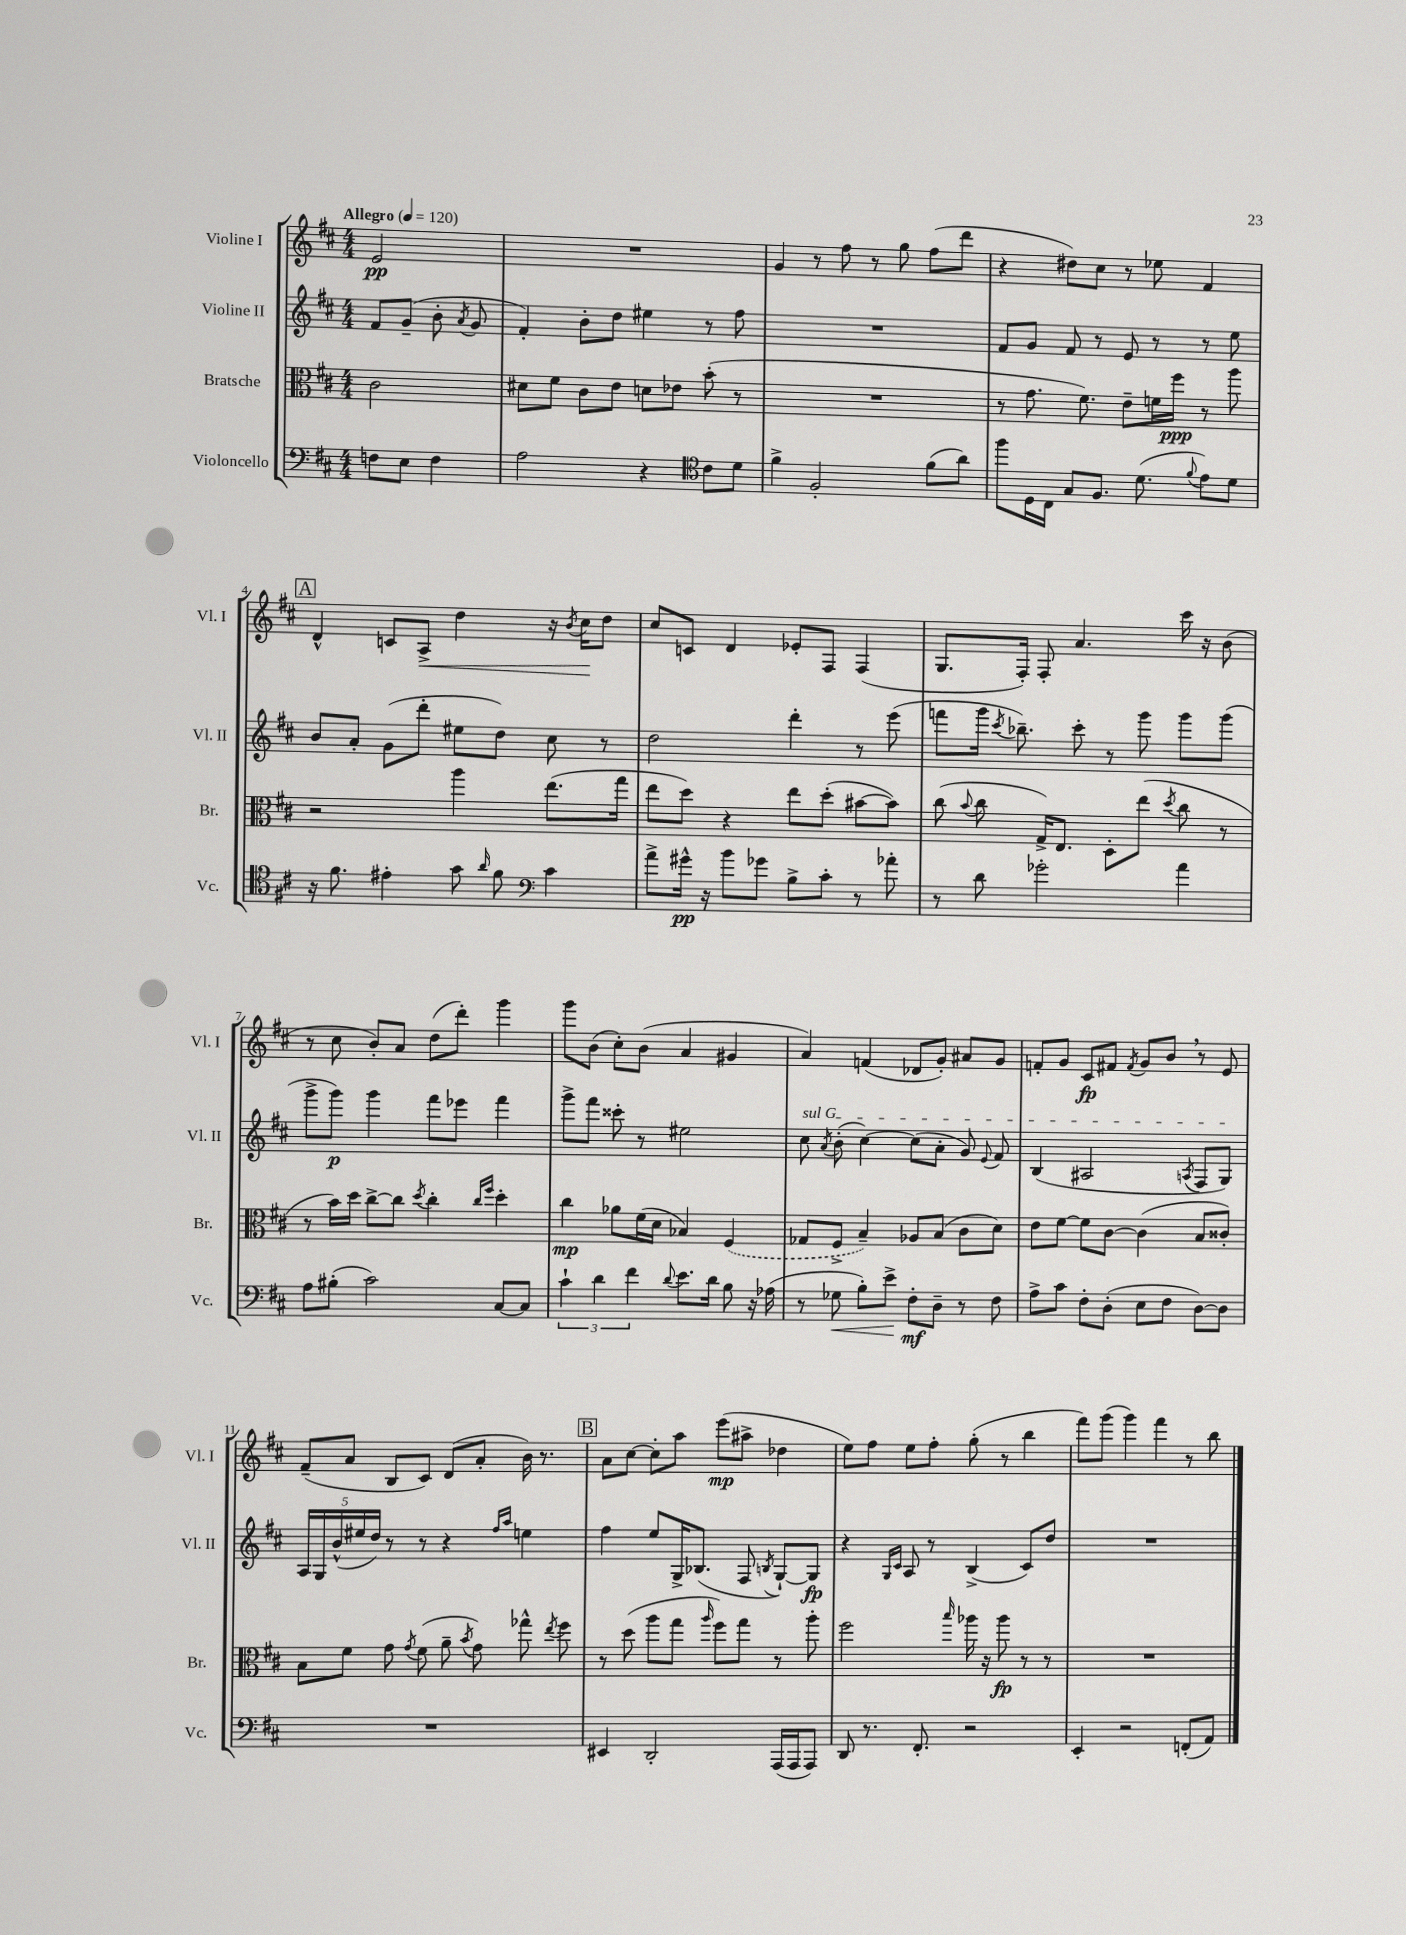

**kern	**dynam	**kern	**dynam	**kern	**dynam	**kern	**dynam
*part4	*part4	*part3	*part3	*part2	*part2	*part1	*part1
*staff4	*staff4	*staff3	*staff3	*staff2	*staff2	*staff1	*staff1
*I"Violoncello	*	*I"Bratsche	*	*I"Violine II	*	*I"Violine I	*
*I'Vc.	*	*I'Br.	*	*I'Vl. II	*	*I'Vl. I	*
*clefF4	*	*clefC3	*	*clefG2	*	*clefG2	*
*k[f#c#]	*	*k[f#c#]	*	*k[f#c#]	*	*k[f#c#]	*
*M4/4	*	*M4/4	*	*M4/4	*	*M4/4	*
*MM120	*	*MM120	*	*MM120	*	*MM120	*
=	=	=	=	=	=	=	=
!	!	!	!	!	!	!LO:TX:a:B:t=Allegro	!
8Fn\L	.	2c#\	.	8f#/L	.	2e/	pp
8E\J	.	.	.	(8g~/J	.	.	.
4F\	.	.	.	8b'\	.	.	.
.	.	.	.	8qa/	.	.	.
.	.	.	.	8g/	.	.	.
=1	=1	=1	=1	=1	=1	=1	=1
2A\	.	8d#X\L	.	4f#'/)	.	1r	.
.	.	8f#\J	.	.	.	.	.
.	.	8c#\L	.	8b'\L	.	.	.
.	.	8e\J	.	8dd\J	.	.	.
4r	.	8dn\L	.	4ee#X\	.	.	.
.	.	8e-X\J	.	.	.	.	.
*clefC4	*	*	*	*	*	*	*
8c#\L	.	(8b'\	.	8r	.	.	.
8d\J	.	8r	.	8ff#\	.	.	.
=2	=2	=2	=2	=2	=2	=2	=2
4f#^\	.	1r	.	1r	.	4g/	.
2F#'/	.	.	.	.	.	8r	.
.	.	.	.	.	.	8ff#\	.
.	.	.	.	.	.	8r	.
.	.	.	.	.	.	8gg\	.
(8f#\L	.	.	.	.	.	(8ff#\L	.
8a\J)	.	.	.	.	.	8ddd\J	.
=3	=3	=3	=3	=3	=3	=3	=3
8ff#\L	.	8r	.	8f#/L	.	4r	.
16D\L	.	8.g\	.	8g/J	.	.	.
16C#\JJ	.	.	.	.	.	.	.
8G/L	.	.	.	8f#/	.	8dd#X\L)	.
.	.	8.f#\)	.	.	.	.	.
8.F#/J	.	.	.	8r	.	8cc#\J	.
.	.	8e~\L	.	8e/	.	8r	.
(8.d\	.	.	.	.	.	.	.
.	.	16fn\L	.	8r	.	8ee-X\	.
.	.	16ff#\JJ	ppp	.	.	.	.
8qqf#/	.	.	.	.	.	.	.
8e\L)	.	8r	.	8r	.	4f#/	.
8d\J	.	8aa\	.	8ee\	.	.	.
!!LO:LB:g=z
!!LO:REH:place=s1:t=A
=4	=4	=4	=4	=4	=4	=4	=4
16r	.	2r	.	8b/L	.	4d^^/	.
8.f#\	.	.	.	.	.	.	.
.	.	.	.	8a'/J	.	.	.
4e#X'\	.	.	.	(8g\L	.	8cn/L	.
!	!	!	!	!	!	!	!LO:HP:b
.	.	.	.	8ddd'\J	.	8A^/J	<
8g\	.	4aa\	.	8ee#X\L	.	4dd\	.
16qqa/	.	.	.	.	.	.	.
8f#\	.	.	.	8dd\J)	.	.	.
*clefF4	*	*	*	*	*	*	*
4c#\	.	(8.ee\L	.	8cc#\	.	16r	.
.	.	.	.	.	.	8qb/	.
.	.	.	.	.	.	16cc#\KL	.
.	.	.	.	8r	.	8dd\J	[
.	.	16gg\Jk	.	.	.	.	.
=5	=5	=5	=5	=5	=5	=5	=5
8a^\L	.	8ee\L	.	2dd\	.	8cc#/L	.
16g#X^^\Jk	pp	8dd\J)	.	.	.	8cn/J	.
16r	.	.	.	.	.	.	.
8b\L	.	4r	.	.	.	4d/	.
8g-X\J	.	.	.	.	.	.	.
8B^\L	.	8ee\L	.	4ddd'\	.	8e-X'/L	.
8c#'\J	.	(8dd'\J	.	.	.	8F#/J	.
8r	.	[8b#X\L	.	8r	.	(4F#/	.
8a-X'\	.	8b#\J])	.	(8eee\	.	.	.
=6	=6	=6	=6	=6	=6	=6	=6
8r	.	(8cc#\	.	8fffn\L	.	8.G/L	.
.	.	8qqb/	.	.	.	.	.
8d\	.	8cc#\	.	16ggg\Jk	.	.	.
.	.	.	.	8qccc#/	.	.	.
.	.	.	.	8.bb-X~\)	.	16F#'/Jk)	.
2g-X'\	.	16G^/KL)	.	.	.	8F#'/	.
.	.	8.E/J	.	.	.	.	.
.	.	.	.	8ccc#'\	.	4.a/	.
.	.	8D'\L	.	8r	.	.	.
.	.	(8ee\J	.	8ggg\	.	.	.
.	.	8qdd/	.	.	.	.	.
4a\	.	8cc#\	.	8ggg\L	.	16ccc#\	.
.	.	.	.	.	.	16r	.
.	.	8r	.	(8ggg\J	.	(8b\	.
!!LO:LB:g=z
=7	=7	=7	=7	=7	=7	=7	=7
8A\L	.	8r	.	8ggg^\L	.	8r	.
(8B#X'\J	.	16b\LL)	.	8ggg\J)	p	8cc#\	.
.	.	16dd\JJ	.	.	.	.	.
2c#\)	.	[8cc#^\L	.	4ggg\	.	8b'/L)	.
.	.	8cc#\J]	.	.	.	8a/J	.
.	.	8qdd/	.	.	.	.	.
.	.	4cc#'\	.	8fff#\L	.	(8dd\L	.
.	.	.	.	8eee-X\J	.	8ddd'\J)	.
.	.	16qqcc#/LL	.	.	.	.	.
.	.	16qqff#/JJ	.	.	.	.	.
[8C#/L	.	4dd'\	.	4fff#\	.	4ggg\	.
8C#/J]	.	.	.	.	.	.	.
=8	=8	=8	=8	=8	=8	=8	=8
6c#`\	.	4cc#\	mp	8ggg^\L	.	8ggg\L	.
.	.	.	.	8fff#\J	.	(8b\J	.
6d\	.	.	.	.	.	.	.
.	.	8a-X\L	.	8ccc##X'\	.	8cc#'\L)	.
6f#\	.	.	.	.	.	.	.
.	.	(16f#\L	.	8r	.	(8b\J	.
.	.	16d\JJ	.	.	.	.	.
8qqd/	.	.	.	.	.	.	.
8.e\L	.	4B-X/)	.	2ee#X\	.	4a/	.
16d\Jk	.	.	.	.	.	.	.
8B\	.	(4F#/	.	.	.	4g#X/	.
16r	.	.	.	.	.	.	.
(16A-X\	.	.	.	.	.	.	.
=9	=9	=9	=9	=9	=9	=9	=9
!	!	!	!	!LO:TX:a:i:t=sul G	!	!	!
8r	.	8G-X/L	.	8cc#\	.	4a/)	.
.	.	.	.	8qa/	.	.	.
!	!LO:HP:b	!	!	!	!	!	!
8G-X\	<	8F#^/J	.	(8b'\	.	.	.
8B'\L)	.	4B~/)	.	[4cc#\)	.	(4fn/	.
8e^\J	.	.	.	.	.	.	.
8F#'\L	[ mf	8A-X/L	.	(8cc#\L]	.	8d-X/L	.
8D~\J	.	(8B/J	.	8a'\J	.	8g'/J)	.
8r	.	8c#\L	.	8g/)	.	8a#X/L	.
.	.	.	.	8qqe/	.	.	.
8F#\	.	8d\J)	.	8f#/	.	8g/J	.
=10	=10	=10	=10	=10	=10	=10	=10
8A^\L	.	8e\L	.	(4B/	.	8fn'/L	.
8c#\J	.	[8f#\J	.	.	.	8g/J	.
8F#'\L	.	8f#\L]	.	2A#X/	.	8c#/L	fp
(8D'\J	.	[8c#\J	.	.	.	8f#X/J	.
.	.	.	.	.	.	8qf#/	.
8E\L	.	(4c#\]	.	.	.	8g/L	.
8F#\J	.	.	.	.	.	8b,/J	.
.	.	.	.	8qAn/	.	.	.
[8D\L)	.	8B/L	.	8F#/L	.	8r	.
8D\J]	.	8c##X'/J)	.	8G/J)	.	8e/	.
!!LO:LB:g=z
=11	=11	=11	=11	=11	=11	=11	=11
1r	.	8B\L	.	20A/LL	.	(8f#~/L	.
.	.	.	.	20G/	.	.	.
.	.	.	.	(20b^^/	.	.	.
.	.	8f#\J	.	.	.	8a/J	.
.	.	.	.	20ee#X/	.	.	.
.	.	.	.	20dd/JJ)	.	.	.
.	.	8g\	.	8r	.	8B/L	.
.	.	8qg/	.	.	.	.	.
.	.	(8f#\	.	8r	.	8c#/J)	.
.	.	8a~\	.	4r	.	(8d/L	.
.	.	8qb/	.	.	.	.	.
.	.	8g\)	.	.	.	8a'/J	.
.	.	.	.	16qqff#/LL	.	.	.
.	.	.	.	16qqaa/JJ	.	.	.
.	.	8gg-X^^\	.	4een\	.	16b\)	.
.	.	.	.	.	.	8.r	.
.	.	8qee/	.	.	.	.	.
.	.	8ff#\	.	.	.	.	.
!!LO:REH:place=s1:t=B
=12	=12	=12	=12	=12	=12	=12	=12
4EE#X/	.	8r	.	4ff#\	.	8a\L	.
.	.	(8dd\	.	.	.	[8cc#\J	.
2DD'/	.	8aa\L	.	8ee/L	.	8cc#'\L]	.
.	.	8gg\J	.	16G^/K	.	8aa\J	.
.	.	.	.	(8.B-X/J	.	.	.
.	.	16qqaa/	.	.	.	.	.
.	.	8ff#\L)	.	.	.	(8eee\L	mp
.	.	8gg\J	.	8F#/	.	8aa#X^\J	.
.	.	.	.	8qBn/	.	.	.
(16AAA/LL	.	8r	.	[8G`/L)	.	4dd-X\	.
16AAA/J	.	.	.	.	.	.	.
8AAA/J)	.	8aa'\	.	8G/J]	fp	.	.
=13	=13	=13	=13	=13	=13	=13	=13
8DD/	.	2ff#\	.	4r	.	8ee\L)	.
8.r	.	.	.	.	.	8ff#\J	.
.	.	.	.	16qqG/LL	.	.	.
.	.	.	.	16qqc#/JJ	.	.	.
.	.	.	.	8A/	.	8ee\L	.
8.FF#'/	.	.	.	.	.	.	.
.	.	.	.	8r	.	8ff#'\J	.
.	.	16qqbb/	.	.	.	.	.
2r	.	16aa-X\	.	(4B^/	.	(8gg'\	.
.	.	16r	.	.	.	.	.
.	.	8aa-\	fp	.	.	8r	.
.	.	8r	.	8c#/L)	.	4bb\	.
.	.	8r	.	8dd/J	.	.	.
=14	=14	=14	=14	=14	=14	=14	=14
4EE'/	.	1r	.	1r	.	8fff#\L)	.
.	.	.	.	.	.	(8ggg\J	.
2r	.	.	.	.	.	4ggg\)	.
.	.	.	.	.	.	4fff#\	.
(8FFn'/L	.	.	.	.	.	8r	.
8AA/J)	.	.	.	.	.	8bb\	.
==	==	==	==	==	==	==	==
*-	*-	*-	*-	*-	*-	*-	*-
